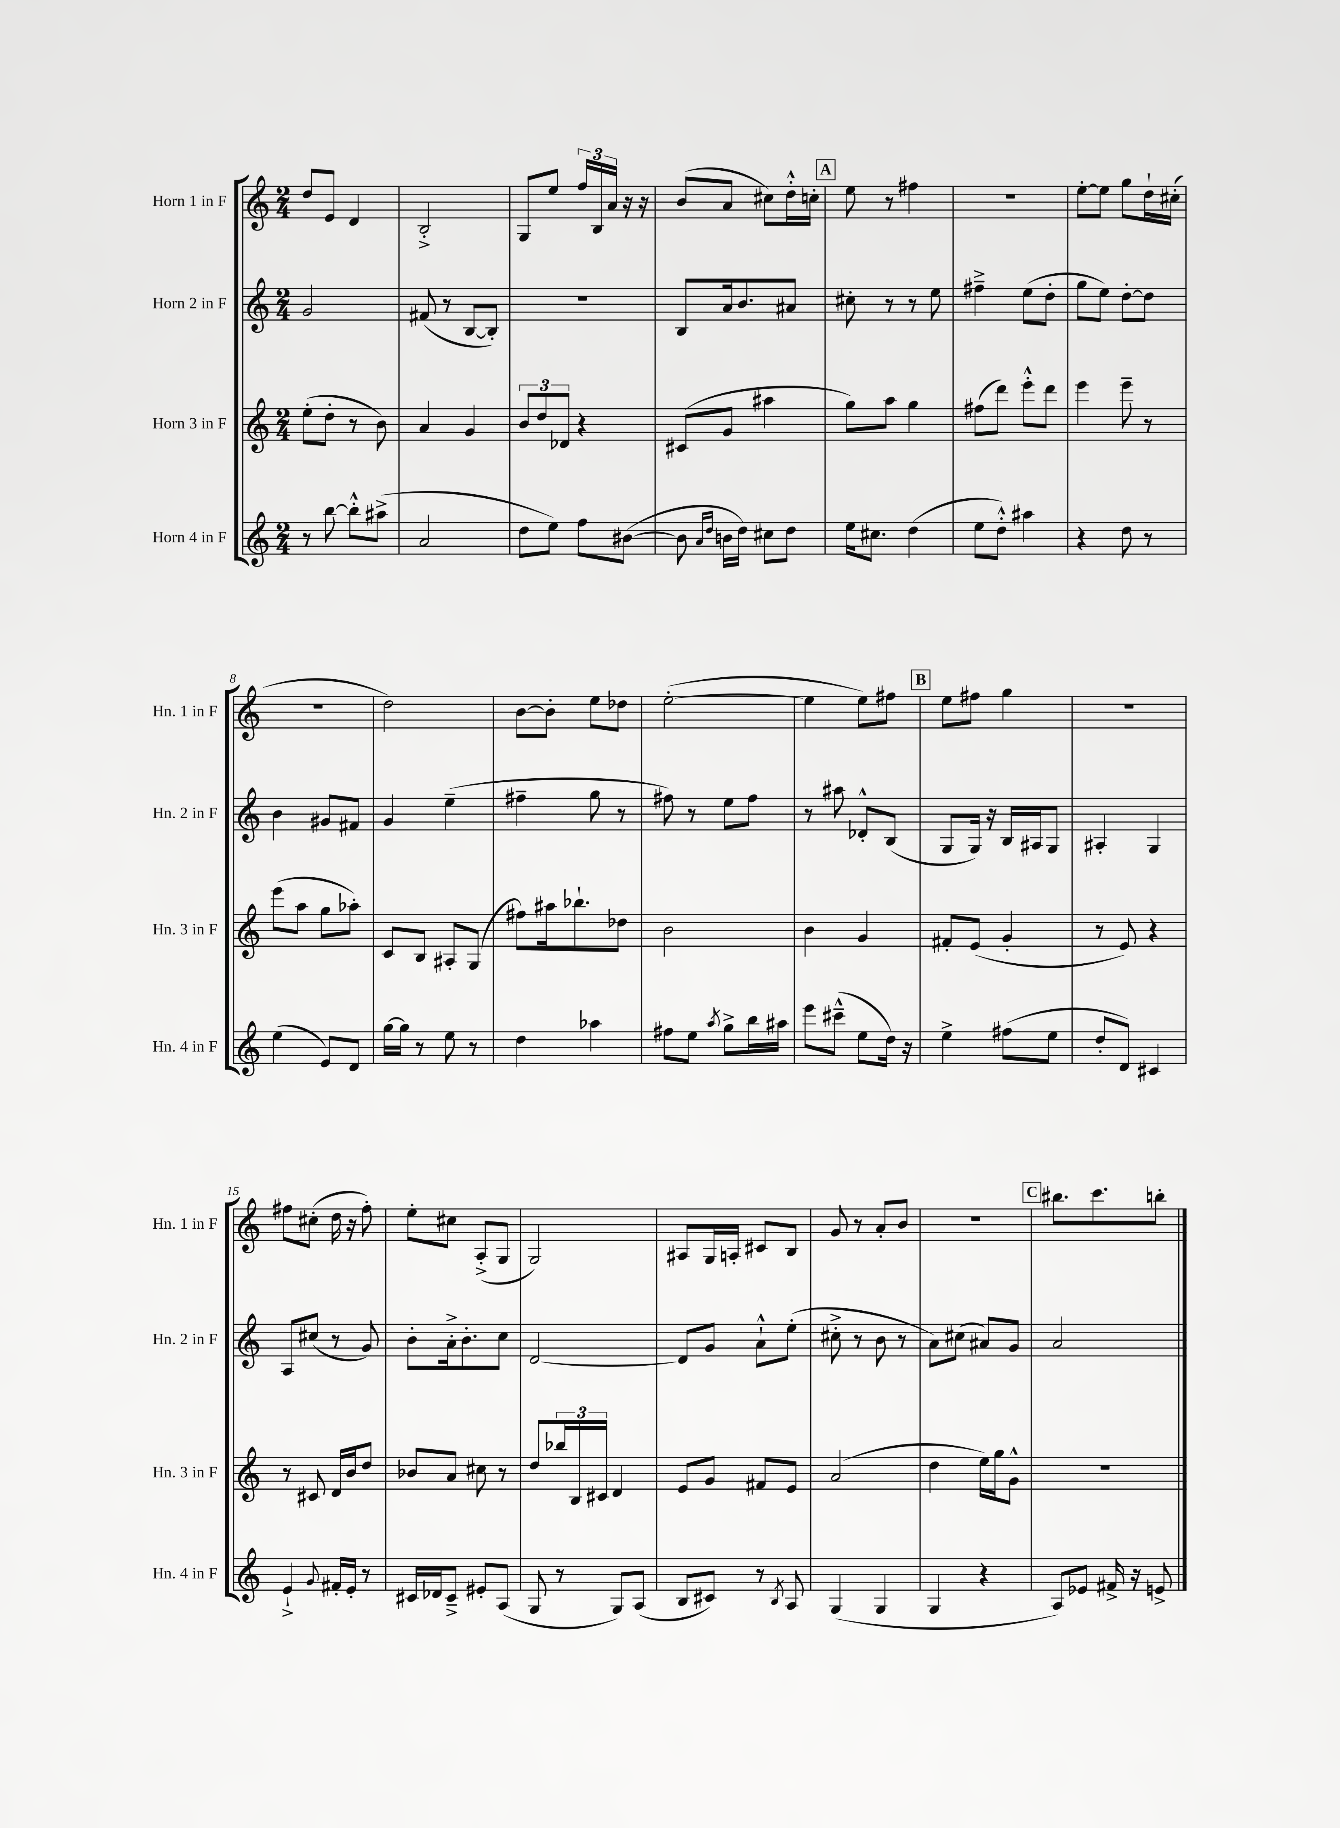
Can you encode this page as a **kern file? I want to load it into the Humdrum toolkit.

**kern	**kern	**kern	**kern
*staff4	*staff3	*staff2	*staff1
*clefG2	*clefG2	*clefG2	*clefG2
*k[]	*k[]	*k[]	*k[]
*M2/4	*M2/4	*M2/4	*M2/4
8r	(8ee'	2g	8dd
[8bb	8dd'	.	8e
8bb'^^]	8r	.	4d
(8aa#^	8b)	.	.
=	=	=	=
2a	4a	(8f#	2B'^
.	.	8r	.
.	4g	[8B	.
.	.	8B'])	.
=	=	=	=
8dd	12b	2r	8G
.	12dd	.	.
8ee)	.	.	8ee
.	12d-	.	.
8ff	4r	.	24ff
.	.	.	24B
.	.	.	24a
([8b#	.	.	16r
.	.	.	16r
=	=	=	=
8b#]	(8c#	8B	(8b
16qqa	.	.	.
16qqdd	.	.	.
16b	8g	16a	8a
16dd)	.	8.b	.
8cc#	4aa#	.	8cc#)
8dd	.	8a#	16dd'^^
.	.	.	16cc'
=	=	=	=
16ee	8gg)	8cc#'	8ee
8.cc#	.	.	.
.	8aa	8r	8r
(4dd	4gg	8r	4ff#
.	.	8ee	.
=	=	=	=
8ee	(8ff#	4ff#~^	2r
8dd'^^)	8ddd)	.	.
4aa#	8eee'^^	(8ee	.
.	8ddd	8dd'	.
=	=	=	=
4r	4eee	8gg	[8ee'
.	.	8ee)	8ee]
8dd	8eee~	[8dd'	8gg
8r	8r	8dd]	16dd`
.	.	.	(16cc#'
=	=	=	=
(4ee	(8eee	4b	2r
.	8aa	.	.
8e)	8gg	8g#	.
8d	8aa-')	8f#	.
=	=	=	=
[16gg	8c	4g	2dd)
16gg]	.	.	.
8r	8B	.	.
8ee	8A#'	(4ee~	.
8r	(8G	.	.
=	=	=	=
4dd	8ff#)	4ff#~	[8b
.	16aa#	.	8b']
.	8.bb-`	.	.
4aa-	.	8gg	8ee
.	8dd-	8r	8dd-
=	=	=	=
8ff#	2b	8ff#)	([2ee'
8ee	.	8r	.
8qaa	.	.	.
8gg^	.	8ee	.
16bb	.	8ff#	.
16aa#	.	.	.
=	=	=	=
8eee	4b	8r	4ee]
(8ccc#~^^	.	8aa#	.
8ee	4g	8d-'^^	8ee)
16dd)	.	(8B	8ff#
16r	.	.	.
=	=	=	=
4ee^	8f#'	8G	8ee
.	(8e	16G)	8ff#
.	.	16r	.
(8ff#	4g'	16B	4gg
.	.	16A#	.
8ee	.	8G	.
=	=	=	=
8dd'	8r	4A#'	2r
8d)	8e)	.	.
4c#	4r	4G	.
=	=	=	=
4e`^	8r	8A	8ff#
.	8c#	(8cc#	(8cc#'
8qqg	.	.	.
16f#'	16d	8r	16dd
16e'	16b	.	16r
8r	8dd	8g)	8ff#')
=	=	=	=
16c#	8b-	8b'	8ee'
16d-	.	.	.
8c#~^	8a	16a'^	8cc#
.	.	8.b'	.
8e#'	8cc#	.	(8A'^
(8A	8r	8cc	8G
=	=	=	=
8G	8dd	[2d	2G)
8r	24bb-	.	.
.	24B	.	.
.	24c#	.	.
8G)	4d	.	.
(8A	.	.	.
=	=	=	=
8B	8e	8d]	8A#
8c#)	8g	8g	16G
.	.	.	16A'
8r	8f#	8a`^^	8c#
8qB	.	.	.
8A	8e	(8ee'	8B
=	=	=	=
(4G	(2a	8cc#'^	8g
.	.	8r	8r
4G	.	8b	8a'
.	.	8r	8b
=	=	=	=
4G	4dd	8a)	2r
.	.	(8cc#	.
4r	16ee)	8a#)	.
.	16gg	.	.
.	8g^^	8g	.
=	=	=	=
8A)	2r	2a	8.bb#
8e-	.	.	.
.	.	.	8.ccc
16f#^	.	.	.
16r	.	.	.
8e^	.	.	8bb'
==	==	==	==
*-	*-	*-	*-
